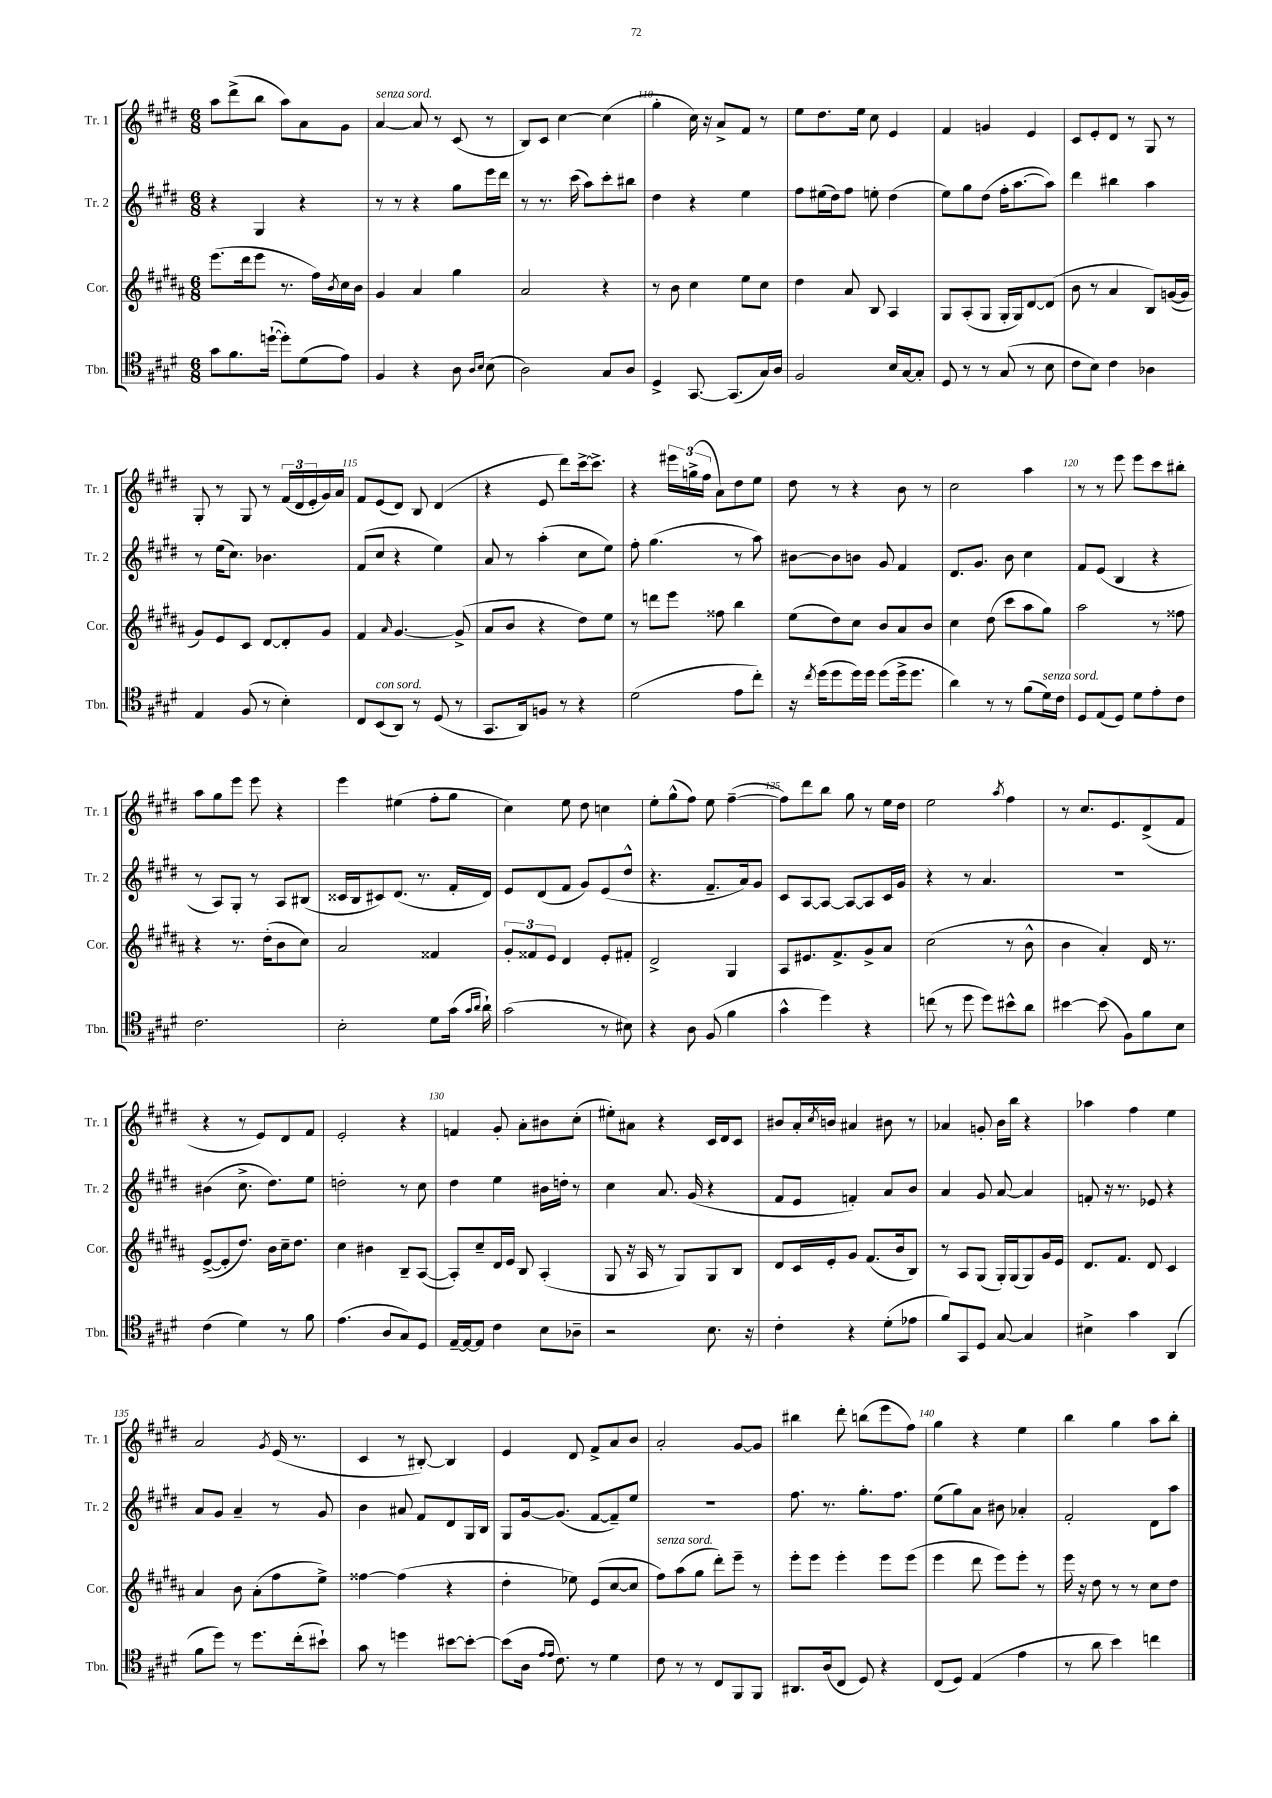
<<
\new StaffGroup <<
\new Staff = "s0" \with { instrumentName = "Tr. 1" shortInstrumentName = "Tr. 1" } {
    \clef treble \key e \major \numericTimeSignature \time 6/8
    a''8 dis'''8->( b''8 a''8) a'8 gis'8 |
    a'4~^\markup { \italic "senza sord." } a'8 r8 cis'8( r8 |
    b8) cis'8 cis''4~ cis''4( |
    gis''4-. cis''16) r16 a'8-> fis'8 r8 |
    e''8 dis''8. e''16 cis''8 e'4 |
    fis'4 g'4 e'4 |
    cis'8 e'8-. dis'8 r8 gis8 r8 |
    gis8-. r8 gis8 r8 \tuplet 3/2 { fis'16( dis'16 e'16-. } gis'16) a'16 |
    fis'8 e'8( dis'8) b8 dis'4( |
    r4 e'8 dis'''8) cis'''16~-> cis'''8.-> |
    r4 \tuplet 3/2 { eis'''16 g''16->( fis''16 } a'8) dis''8 e''8 |
    dis''8 r8 r4 b'8 r8 |
    cis''2 a''4 |
    r8 r8 e'''8 e'''8 cis'''8 bis''8-. |
    a''8 gis''8 e'''8 e'''8 r4 |
    e'''4 eis''4( fis''8-. gis''8 |
    cis''4) e''8 dis''8 c''4 |
    e''8-. gis''8-^( fis''8) e''8 fis''4~--( |
    fis''8) dis'''8 b''8 gis''8 r8 e''16 dis''16 |
    e''2 \acciaccatura { a''8 } fis''4 |
    r8 cis''8. e'8. dis'8->( fis'8 |
    r4 r8 e'8) dis'8 fis'8 |
    e'2-. r4 |
    f'4 gis'8-. a'8-. bis'8 cis''8-.( |
    eis''8-.) ais'8 r4 cis'16 dis'16 cis'8 |
    bis'8 a'16-. \acciaccatura { cis''8 } b'16 ais'4 bis'8 r8 |
    aes'4 g'8-. b'16 b''16 r4 |
    aes''4 fis''4 e''4 |
    a'2 \acciaccatura { gis'8 } e'16( r8. |
    cis'4 r8 bis8~-.) bis4 |
    e'4 dis'8 fis'8-> a'8 b'8 |
    a'2-. gis'8~ gis'8 |
    bis''4 dis'''8-. b''8( e'''8 fis''8) |
    gis''4 r4 e''4 |
    b''4 gis''4 a''8 b''8-. \bar "|." |
}
\new Staff = "s1" \with { instrumentName = "Tr. 2" shortInstrumentName = "Tr. 2" } {
    \clef treble \key e \major \numericTimeSignature \time 6/8
    r4 gis4 r4 |
    r8 r8 r4 gis''8 e'''16 dis'''16 |
    r8 r8. cis'''16( a''8) cis'''8-. bis''8 |
    dis''4 r4 e''4 |
    fis''8 eis''16( dis''16) fis''8 e''8-. dis''4( |
    e''8) gis''8 dis''8( fis''16-. a''8.~ a''8) |
    dis'''4 bis''4 a''4 |
    r8 e''16( cis''8.) bes'4. |
    fis'8( cis''8 r4 e''4) |
    a'8 r8 a''4-.( cis''8 e''8) |
    fis''8-. gis''4.( r8 a''8) |
    bis'8~ bis'8 b'8 gis'8 fis'4 |
    dis'8. gis'8. b'8 cis''4 |
    fis'8 e'8( b4 r4 |
    r8 a8) gis8-. r8 a8 bis8( |
    cisis'16 b16 cis'8) dis'8.( r8. fis'16-. dis'16) |
    e'8 dis'8( fis'8 gis'8) e'8( dis''8-^ |
    r4. fis'8.-- a'16) gis'8 |
    cis'8 a8~ a8~ a8~ a8 cis'16 gis'16 |
    r4 r8 a'4. |
    R2. |
    bis'4( cis''8.-> dis''8.) e''8 |
    d''2-. r8 cis''8 |
    dis''4 e''4 bis'16 d''16-. r8 |
    cis''4 a'8. gis'16( r4 |
    fis'8 e'8 f'4-.) a'8 b'8 |
    a'4 gis'8 a'8~ a'4 |
    f'8-. r16 r8. ees'8 r4 |
    a'8 gis'8 a'4-- r8 gis'8 |
    b'4 ais'8 fis'8 dis'8 gis16 b16 |
    gis8 gis'16~ gis'8.( fis'8~ fis'8--) e''8 |
    R2. |
    fis''8. r8. gis''8.-. fis''8. |
    e''8( gis''8) a'8 bis'8 aes'4-. |
    fis'2-. dis'8 a''8 \bar "|." |
}
\new Staff = "s2" \with { instrumentName = "Cor." shortInstrumentName = "Cor." } {
    \clef treble \key b \major \numericTimeSignature \time 6/8
    e'''8.( dis'''16 e'''8 r8. fis''16) \acciaccatura { b'8 } cis''16 b'16 |
    gis'4 ais'4 gis''4 |
    ais'2 r4 |
    r8 b'8 cis''4 e''8 cis''8 |
    dis''4 ais'8 b8 ais4 |
    gis8 ais8-.( gis8 gis16-. gis16) dis'8~ dis'8( |
    b'8 r8 ais'4 b8) g'16~( g'16 |
    gis'8) e'8 cis'8 dis'8~ dis'8-. gis'8 |
    fis'4 \grace { ais'16 } gis'4.~ gis'8->( |
    ais'8 b'8 r4 dis''8) e''8 |
    r8 d'''8 e'''8 fisis''8 b''4 |
    e''8( dis''8) cis''8 b'8 ais'8 b'8 |
    cis''4 dis''8( cis'''8 ais''8 gis''8) |
    ais''2 r8 fisis''8 |
    r4 r8. dis''16-.( b'8 cis''8) |
    ais'2 fisis'4 |
    \tuplet 3/2 { gis'8-. fisis'8 e'8 } dis'4 e'8-. fis'8-. |
    dis'2-> gis4 |
    ais8 eis'8. fis'8.-> gis'8-> ais'8 |
    cis''2( r8 b'8-^ |
    b'4 ais'4-.) dis'16 r8. |
    e'8~->( e'8-. dis''8.) b'16 cis''16-- dis''8. |
    cis''4 bis'4 b8-- ais8~( |
    ais8-.) cis''8-- dis'16 e'16 b8 ais4-.( |
    gis8 r16 ais16 r8 gis8) gis8 b8 |
    dis'8 cis'16 e'16-. gis'8 fis'8.( b'16 b8) |
    r8 ais8 gis8( gis16-.) gis16( gis8) gis'16 e'16 |
    dis'8. fis'8. dis'8 cis'4 |
    ais'4 b'8 ais'8-.( fis''8 e''8->) |
    fisis''4~ fisis''4( r4 |
    dis''4-. ees''8) e'8( cis''8~ cis''8 |
    fis''8^\markup { \italic "senza sord." }) ais''8( gis''8 dis'''8-.) e'''8-- r8 |
    e'''8-. e'''8 e'''4-. e'''8 e'''8( |
    e'''4 dis'''8 e'''8) e'''8-. r8 |
    e'''16 r16 dis''8 r8 r8 cis''8 dis''8 \bar "|." |
}
\new Staff = "s3" \with { instrumentName = "Tbn." shortInstrumentName = "Tbn." } {
    \clef tenor \key e \major \numericTimeSignature \time 6/8
    gis'8 fis'8. d''16~-!( d''8-.) dis'8( e'8) |
    fis4 r4 a8 \grace { a16 b16 } b8( |
    a2) gis8 a8 |
    dis4-> gis,8.~ gis,8.( gis16) a16 |
    fis2 b16 gis16~ gis8-. |
    dis8 r8 r8 gis8( r8 b8 |
    cis'8 b8) cis'4 aes4 |
    e4 fis8( r8 b4-.) |
    cis8 b,8^\markup { \italic "con sord." }( a,8) r8 dis8( r8 |
    gis,8. a,16) f8 r8 r4 |
    dis'2( e'8 cis''8-.) |
    r16 \acciaccatura { cis''8 } dis''16( dis''8 dis''16) dis''16 dis''8( dis''16-> dis''8. |
    a'4) r8 r8 fis'8( dis'16^\markup { \italic "senza sord." }) cis'16 |
    dis8 e8( dis8) dis'8 e'8-. cis'8 |
    cis'2. |
    b2-. dis'8 gis'16( \grace { gis'16 a'16 } a'16-!) |
    gis'2( r8 bis8) |
    r4 a8 fis8( fis'4 |
    gis'4-^ dis''4) r4 |
    c''8( r8 dis''8 dis''8) bis'8-^ a'8 |
    bis'4~ bis'8( fis8) fis'8 b8 |
    cis'4( dis'4) r8 fis'8 |
    e'4.( a8 gis8) dis8 |
    e16~-- e16~ e8 cis'4 b8 aes8-- |
    r2 b8. r16 |
    cis'4-. r4 dis'8-.( ees'8 |
    fis'8) gis,8 dis8 gis8~ gis4 |
    bis4-> gis'4 a,4( |
    fis'8 dis''8) r8 dis''8. cis''16-.( bis'8-!) |
    gis'8 r8 d''4 bis'8~ bis'8~-. |
    bis'8( a16 \grace { e'16 e'16 } cis'8.) r8 dis'4 |
    cis'8 r8 r8 cis8 fis,8 fis,8 |
    ais,8. a16( cis8 dis8) r4 |
    cis8( dis8) e4( e'4 |
    r8 a'8 b'4) c''4 \bar "|." |
}
>>
>>
\layout { \context { \Score currentBarNumber = #107 \override BarNumber.break-visibility = ##(#f #t #t) barNumberVisibility = #(every-nth-bar-number-visible 5) } }
